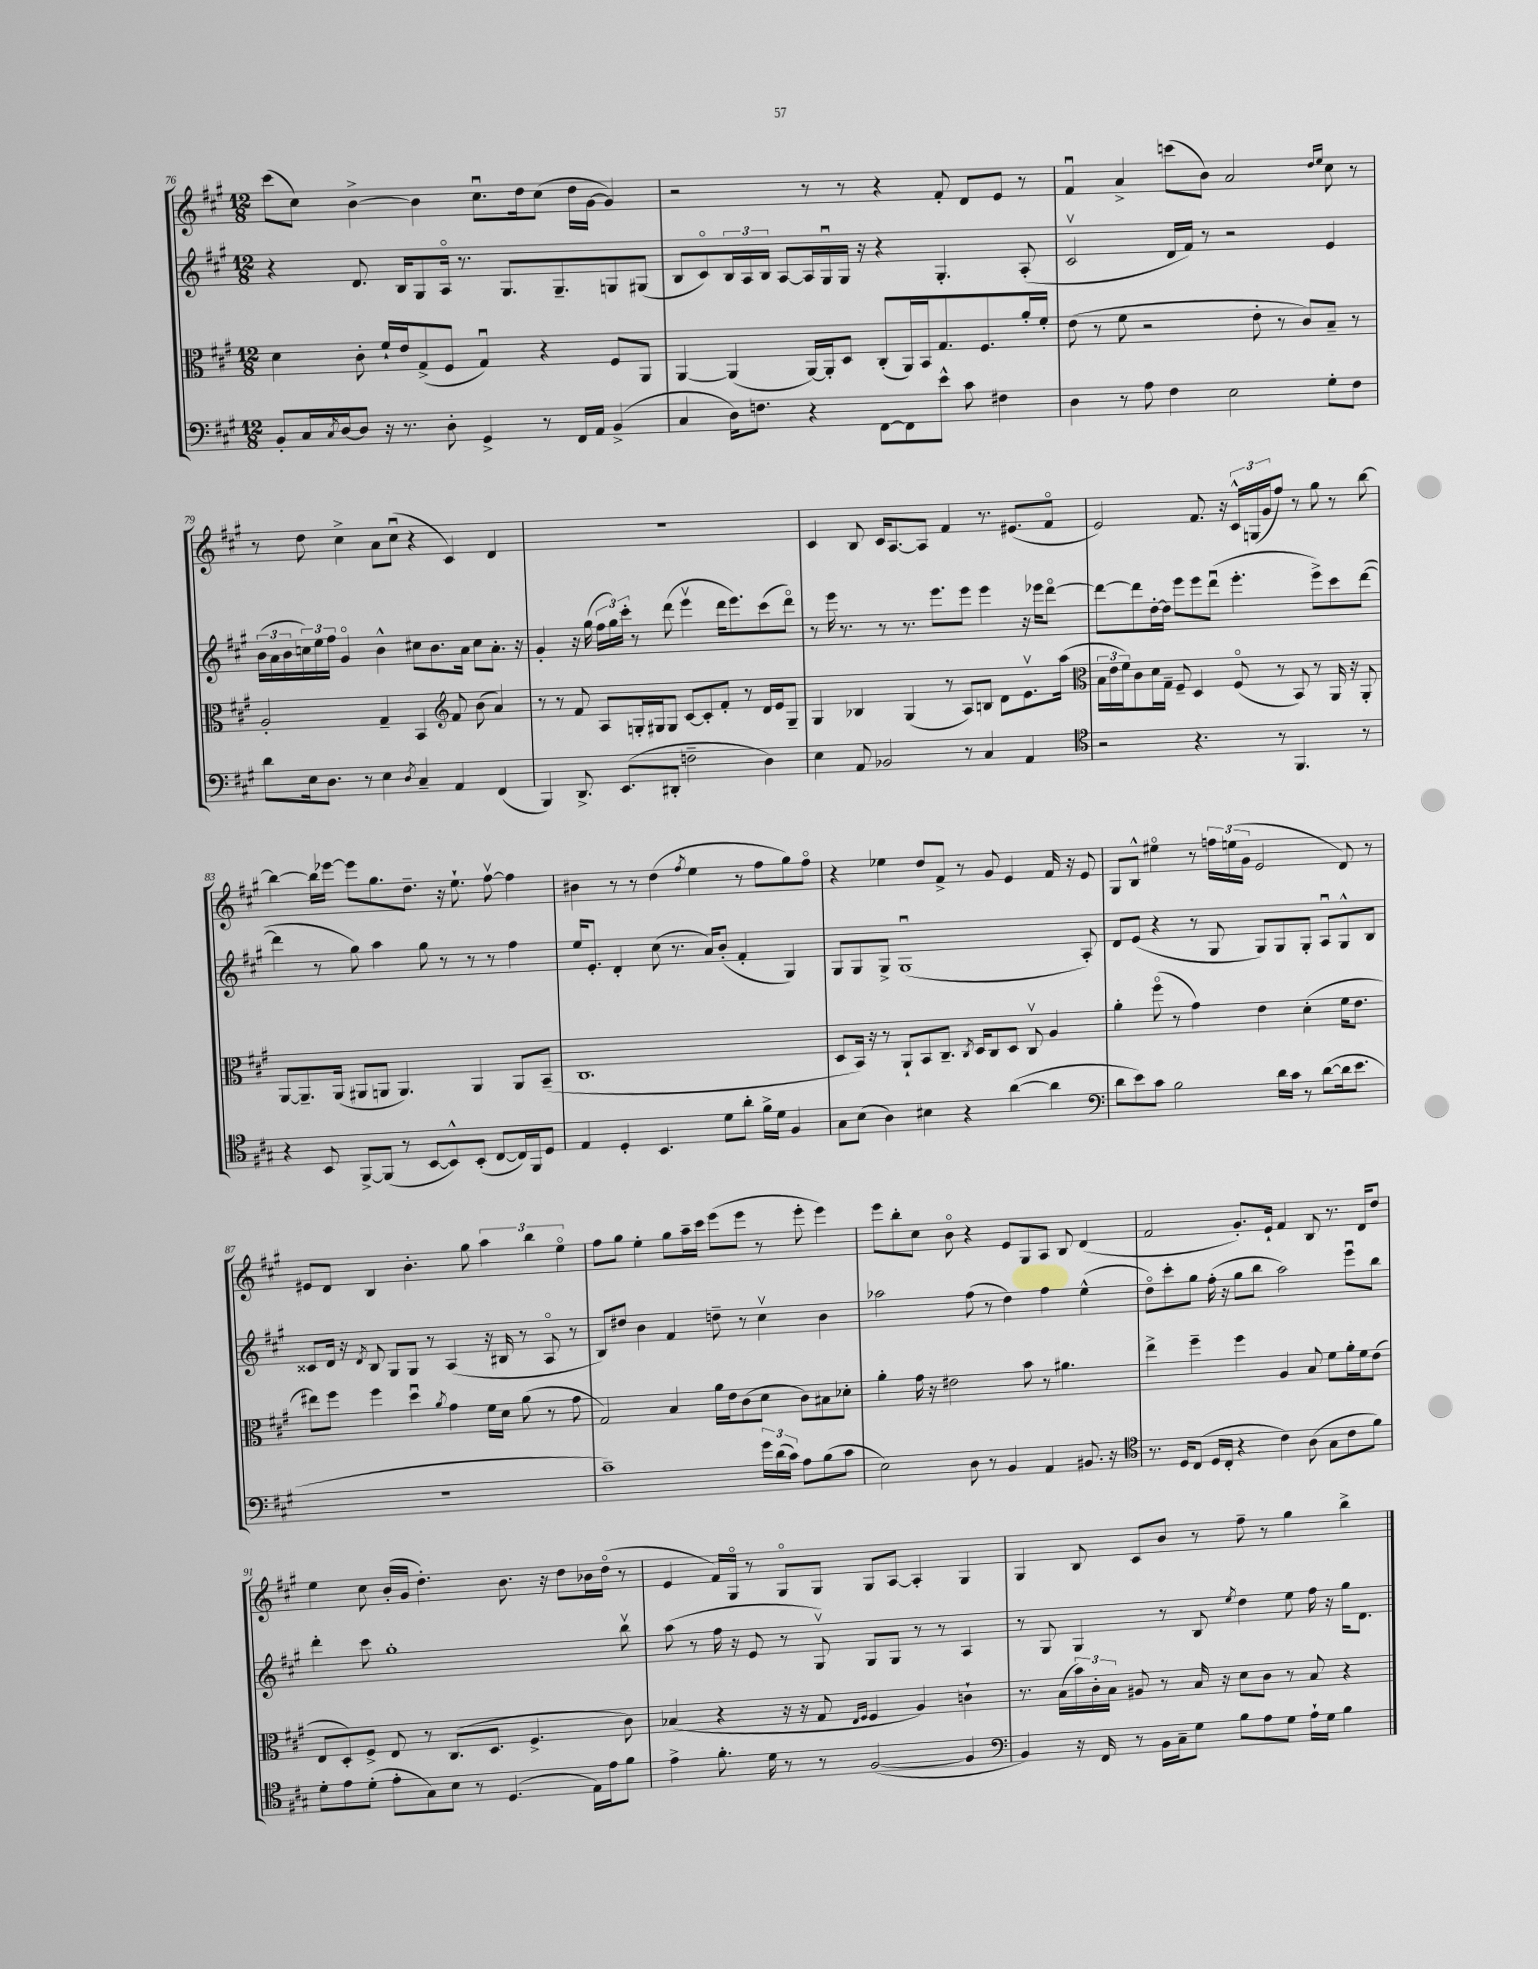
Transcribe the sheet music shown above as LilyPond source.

<<
\new StaffGroup <<
\new Staff = "s0" {
    \clef treble \key a \major \numericTimeSignature \time 12/8
    cis'''8( cis''8) b'4~-> b'4 cis''8.\downbow d''16 cis''8( d''16 gis'16~ gis'4) |
    r2 r8 r8 r4 fis'8-. d'8 e'8 r8 |
    fis'4\downbow a'4-> c'''8( b'8) a'2 \grace { d''16 e''16 } cis''8 r8 |
    r8 d''8 cis''4-> a'8 cis''8\downbow( r4 cis'4) d'4 |
    R1. |
    cis'4 b8 cis'16 a8.~ a8 fis'4 r8. eis'8.( fis'8\flageolet |
    e'2) fis'8. r16 \tuplet 3/2 { cis'16-^ g16( gis'16 } fis''8) r8 gis''8 r8 b''8~ |
    b''4~ b''16 ees'''16~ ees'''8 gis''8. d''8.-- r16 e''8.-! fis''8~\upbow fis''4 |
    bis'4 r8 r8 d''4( \acciaccatura { fis''8 } e''4 r8 fis''8 gis''8) fis''8\flageolet |
    r4 ees''4 d''8 fis'8-> r8 gis'8 e'4 fis'16 r16 e'8 |
    gis8 b8-^ eis''4\flageolet r8 \tuplet 3/2 { f''16 e''16( gis'16 } e'2 d'8) r8 |
    eis'8 d'8 b4 b'4.-. gis''8 \tuplet 3/2 { a''4 b''4 e''4\flageolet } |
    fis''8 gis''8 e''4-. gis''8 a''16-- cis'''16 e'''8( e'''8 r8 e'''8-. e'''4) |
    e'''8 b''8-. cis''8 b'8\flageolet r4 e'8 gis8 a8 b8 d'4( |
    fis'2 gis'8.-.) e'16-! fis'4 b8 r8. d'16 d''8 |
    e''4 cis''8 b'16-.( gis'16 d''4.-.) b'8. r16 d''8 bes'16 d''16\flageolet( r8 |
    e'4 fis'16) gis16\flageolet r8 gis8\flageolet gis8 gis8 a8~ a4-. gis4 |
    gis4 b8 cis'8 b'8 r8 fis''8-- r8 gis''4 b''4-> \bar "|." |
}
\new Staff = "s1" {
    \clef treble \key a \major \numericTimeSignature \time 12/8
    r4 d'8. b16 gis8 a16\flageolet r8. gis8. gis8.-- g8 gis8( |
    b8 cis'8\flageolet) \tuplet 3/2 { b16 a16 b16 } a8~ a16 gis16\downbow gis16 r16 r4 gis4.-. a8-.( |
    cis'2\upbow d'16 fis'16) r8 r2 e'4 |
    \tuplet 3/2 { b'16( a'16 b'16 } \tuplet 3/2 { c''16) e''16 fis''16 } gis'4\flageolet b'4-^ cis''8 b'8. a'16 cis''8 a'8.-. r16 |
    gis'4-. r16 gis''16( \tuplet 3/2 { fis''16 gis''16) cis'''16-. } r8 d'''8( e'''4\upbow d'''16 e'''8.) cis'''8( d'''8\flageolet) |
    r8 e'''16 r8. r8 r8. e'''8. e'''8 e'''4 r16 ees'''16 d'''8~\flageolet |
    d'''8~ d'''8 d''16~-. d''16 e'''8 e'''8 d'''8\downbow( e'''4.-. e'''8->) cis'''8 d'''8~( |
    d'''4 r8 gis''8) a''4 gis''8 r8 r8 r8 fis''4 |
    e''16 e'8.-. d'4-. cis''8( r8. a'16) b'8-.( fis'4-. gis4) |
    gis8 gis8 gis8-> gis1\downbow( a8-.) |
    d'8 e'8( r4 r8 gis8 gis8) gis8 gis8-. a8\downbow gis8-^ b8 |
    cisis'8 d'16 r16 \acciaccatura { d'8 } b8 gis8 gis8 r8 a4( r16 bis16 r8 a8\flageolet r8 |
    b8) dis''8 b'4 fis'4 d''8-- r8 cis''4\upbow b'4 |
    aes''2 fis''8( r8 d''4) fis''4 e''4-^( |
    d''8\flageolet) cis'''8-. gis''8 fis''16-.( r16 gis''8 b''8 a''2) e'''8\downbow b''8 |
    d'''4-. cis'''8 gis''1-. b''8\upbow |
    a''8( r8 fis''16 r16 e'8 r8 gis8\upbow) gis8 gis8 r8 r8 a4 |
    r8 gis8 gis4 r8 b8 \acciaccatura { e''8 } d''4 e''8 fis''16 r16 gis''16 d'8. \bar "|." |
}
\new Staff = "s2" {
    \clef alto \key a \major \numericTimeSignature \time 12/8
    d'4 cis'8-. fis'16-! e'16 gis8->( fis8 gis4\downbow) r4 fis8 a,8 |
    a,4~ a,4( a,16~) a,16-. d8 cis8-.( a,16) b,16 gis8. fis8. a'16-. fis'16-. |
    e'8( r8 fis'8 r2 e'8-. r8 cis'8) b8-- r8 |
    a2-. gis4-- b,4 \clef treble fis'8 b'8( a'4) |
    r8 r8 fis'8 a8 g16-. gis16 gis8 cis'8~ cis'8-. fis'8-. r8 d'16 e'16 gis8-- |
    gis4 bes4 gis4( r8 a8) b8 d'8 e'8.\upbow a''16( |
    \clef alto \tuplet 3/2 { b16 e'16 fis'16) } cis'8 d'16 gis16-- fis8-- d4 fis8\flageolet( r8 b,8) r8 a,16 r16 a,8-. |
    a,8~ a,8.-- a,16( ais,8 a,8 a,4.) a,4 a,8 b,8--( |
    cis1. |
    d8 b,16) r16 r8 a,8-! b,8 cis8.-- \acciaccatura { cis8 } d16 cis8 d8 cis8\upbow a4 |
    a'4-. fis''8\flageolet( r8 gis'4) e'4 d'4-.( fis'16 e'8. |
    eis''8) fis''8 fis''4 d''4\downbow \acciaccatura { a'8 } gis'4 fis'16 d'16 a'8( r8 gis'8 |
    gis2) b4 a'16 e'16 cis'8( d'8 cis'8) bis8 des'8-. |
    a'4-. gis'16 r16 eis'2 b'8 r8 ais'4. |
    e''4-> fis''4-- fis''4 a4 b8 fis'8 a'16-. fis'16 e'8( |
    e8 d8-.) fis8-> e8 r8 cis8.( d8. fis4.-> cis'8) |
    bes4( r4 r16 r16 gis8 \grace { e16 fis16 } fis4 a4) c'4-! |
    r8. b16( \tuplet 3/2 { b'16) cis'16-. b16 } ais8 r8 b16 r16 d'8 cis'8 r8 b8 r4 \bar "|." |
}
\new Staff = "s3" {
    \clef bass \key a \major \numericTimeSignature \time 12/8
    b,8-. cis16 \acciaccatura { cis8 } d16~ d8 r16 r8. d8-. gis,4-> r8 fis,16 a,16 b,4->( |
    cis4 d16) f8. r4 fis,8~ fis,8 e'8-^ cis'8 fis4 |
    d4 r8 a8 fis4 e2 gis8-. fis8 |
    d'8 e16 d8. r8 e4 \acciaccatura { d8 } cis4-- a,4 fis,4( |
    b,,4) d,8.-> e,8.( dis,8-. f2-- d4) |
    e4 a,8 bes,2 r8 cis4 a,4 |
    \clef tenor r2 r4. r8 fis,4. r8 |
    r4 b,8 fis,8~-> fis,8( r8 b,8~ b,8-^) b,8-.( cis8~ cis16) fis,16 d8 |
    e4 d4-. b,4. d'8 a'8-. fis'16-> d'16 fis4 |
    gis8 b8( a4) bis4 r4 a'4~( a'4 |
    \clef bass d'8 e'8) cis'8 b2 d'16 cis'16 r8 d'8~( d'16 e'8. |
    R1. |
    cis'1--) \tuplet 3/2 { gis'16 d'16( cis'16) } a8 b8( cis'8 |
    e2) d8 r8 b,4 a,4 bis,8. r16 |
    \clef tenor r8. d16 cis8( d16 cis16-. r4 cis'4) a8( gis8 cis'8 fis'8) |
    d'8-. e'8 d'8-.( e'8-. gis8) b8 r8 d4.( e16) e'16 fis'8 |
    e'4-> fis'8.-. d'16 r8 r8 fis2~( fis4 |
    \clef bass b,4) r16 fis,16 r8 b,16 cis16-- gis8 b8 a8 gis8 a16-! gis16 b4 \bar "|." |
}
>>
>>
\layout { \context { \Score currentBarNumber = #76 } }
